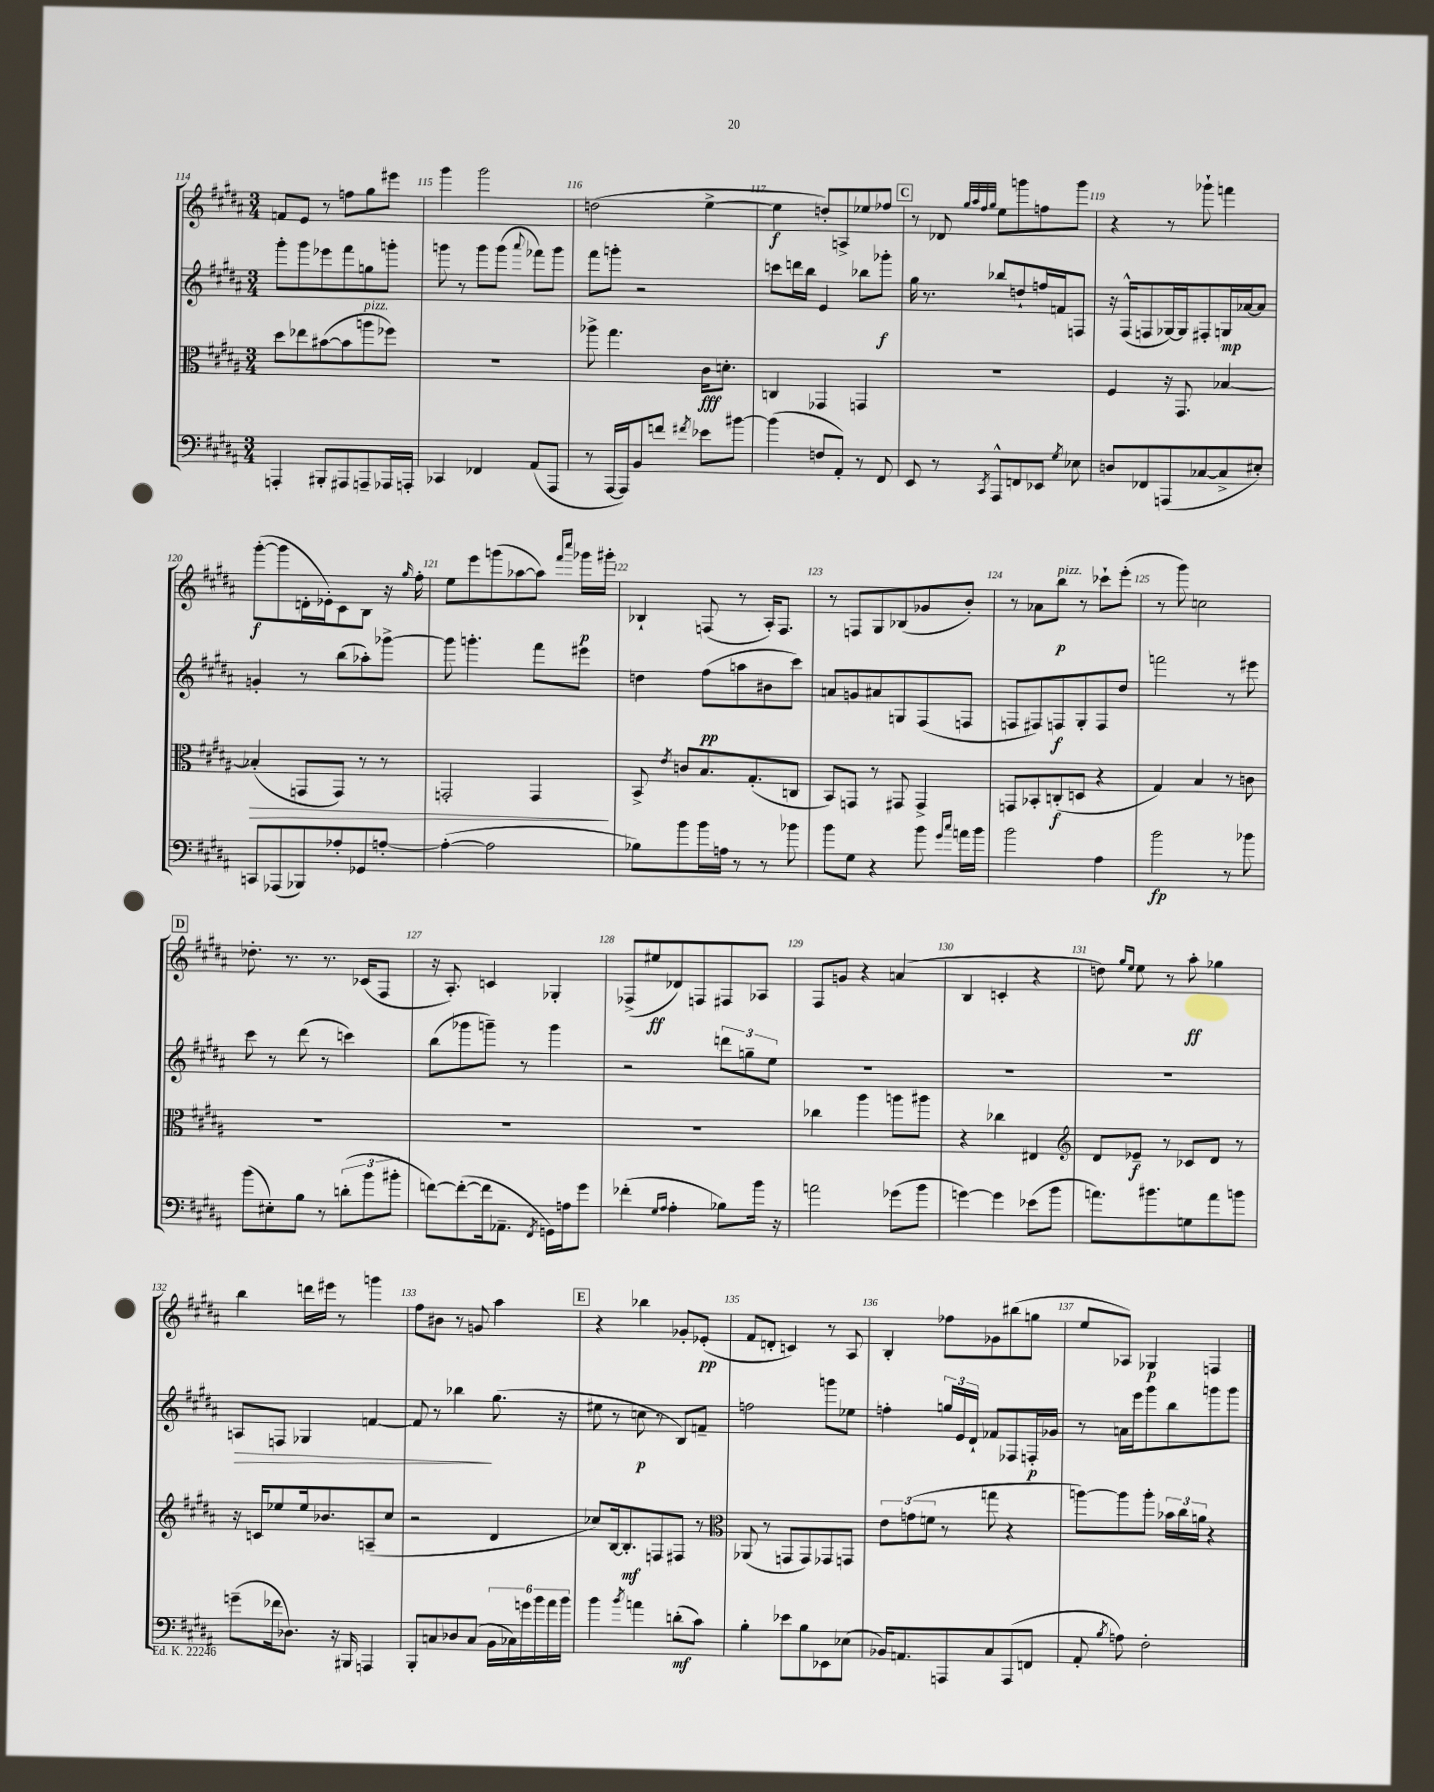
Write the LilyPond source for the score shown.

<<
\new StaffGroup <<
\new Staff = "s0" {
    \clef treble \key b \major \numericTimeSignature \time 3/4
    \autoBeamOff f'8[ e'8] r8 f''8[ gis''8 eis'''8] |
    gis'''4 gis'''2 |
    d''2( e''4~-> |
    e''4\f d''8[-.) a8-> ees''8 fes''8] |
    \mark \markup { \box "C" } r8 des'8 \grace { gis''32[ ais''32 fis''32 gis''32] } e''8[ g'''8 f''8 g'''8] |
    r4 r8 ges'''8-! f'''4 |
    gis'''8[~-.\f( gis'''8 d'16-. ees'16-.) cis'8 b8] r16 \grace { gis''16 } fis''16-. |
    e''8[ e'''8 g'''8( aes''8~ aes''8]) \grace { fis'''16[ cis''''16] } ges'''16[\p gis'''16]-. |
    bes4-! f8( r8 ais16[-.) f8.] |
    r8 f8[ gis8 bes8( ges'8 b'8]-.) |
    r8 aes'8[ b''8]\p^\markup { \italic "pizz." } r8 ces'''8[-! e'''8]-.( |
    r8 gis'''8) c''2 |
    \mark \markup { \box "D" } des''8.-. r8. r8. ces'16[( fis8] |
    r16 ais8.-.) c'4 ges4-. |
    fes8[->( eis''8\ff des'8) f8 fis8 aes8] |
    fis8[ g'8] r4 a'4( |
    b4 c'4-. r4 |
    d''8) \grace { gis''16[ e''16] } e''8 r8 ais''8-.\ff ges''4 |
    b''4 d'''16[ eis'''16] r8 g'''4 |
    fis''8[ bis'8] r8 g'8 ais''4 |
    \mark \markup { \box "E" } r4 bes''4 ges'8[-. ees'8]-.\pp( |
    fis'8[ d'8]-. c'4) r8 ais8 |
    b4-. fes''8[ ges'8 bis''8( g''8] |
    e''8[ aes8]) ges4\p f4 \bar "|." |
}
\new Staff = "s1" {
    \clef treble \key b \major \numericTimeSignature \time 3/4
    \autoBeamOff gis'''8[-. gis'''8 ees'''8 fis'''8 g''8 g'''8]-. |
    g'''8 r8 g'''8[ g'''8]( \appoggiatura { ais'''8 } fes'''8[) g'''8] |
    fis'''8[ g'''8]-. r2 |
    c'''8[ d'''16 b''16] e'4 bes''8[ ges'''8]-.\f |
    \mark \markup { \box "C" } gis''16 r8. bes''8[ d''8-! f''16 f'16 f8] |
    r16 fis16[-^( f8 ges16~) ges16 fis8-. g16\mp aes'16~ aes'8] |
    g'4-. r8 b''8[( aes''8-.) ges'''8]~-> |
    ges'''8 g'''4.-. fis'''8[ eis'''8] |
    d''4 fis''8[\pp( a''8 bis'8 cis'''8]) |
    a'8[ g'8 ais'8 g8 fis8( f8] |
    f8[ fis8) f8\f gis8-. f8 dis''8] |
    f'''2 r8 eis'''8 |
    \mark \markup { \box "D" } cis'''8 r8 dis'''8( r8 c'''4) |
    b''8[( ges'''8 g'''8]--) r8 g'''4 |
    r2 \tuplet 3/2 { d'''8[ g''8-- e''8] } |
    R2. |
    R2. |
    R2. |
    a8[\> f8] ges4 f'4~ |
    f'8 r8 bes''4\! gis''8.( r16 |
    \mark \markup { \box "E" } eis''8 r8 c''8\p r8 b8[) f'8]-- |
    f''2 g'''8[ ees''8] |
    f''4-. \tuplet 3/2 { g''16[ e'16 dis'16]-! } fes'8[ fes8 f16-.\p ges'16] |
    r8 a'16[ e'''16 gis'''8 b''8 g'''8 g'''8] \bar "|." |
}
\new Staff = "s2" {
    \clef alto \key b \major \numericTimeSignature \time 3/4
    \autoBeamOff dis''8[ ees''8 bis'8~( bis'8 a''8^\markup { \italic "pizz." } fes''8]) |
    R2. |
    aes''8-> gis''4. cis'16[\fff d'8.]-. |
    c4 ges,4 g,4 |
    \mark \markup { \box "C" } R2. |
    fis4 r16 gis,8. bes4~ |
    bes4-.\>( g,8[ g,8]) r8 r8 |
    g,2-. g,4\! |
    b,8-> \acciaccatura { e'8 } c'8[ b8. gis8.-.( c8] |
    b,8[) g,8] r8 gis,8 gis,4-> |
    g,8[ bes,8-. c8-.\f( d8] r4 |
    gis4) b4 r8 c'8 |
    \mark \markup { \box "D" } R2. |
    R2. |
    R2. |
    ces''4 ais''4 a''8[ ais''8] |
    r4 ces''4 eis4 |
    \clef treble dis'8[ ees'8]--\f r8 ces'8[ dis'8] r8 |
    r16 c'16[ ees''8 ees''16 bes'8. a8--( cis''8] |
    r2 dis'4 |
    \mark \markup { \box "E" } ces''8[) b16~ b8.-.\mf f8 fis8] r8 |
    \clef alto aes,8( r8 g,8[ g,8) ges,8 g,8] |
    \tuplet 3/2 { e'8[ g'8( f'8] } r8 g''8 r4 |
    a''8[~) a''8 a''8]-. \tuplet 3/2 { bes'16[ cis''16 a'16] } r4 \bar "|." |
}
\new Staff = "s3" {
    \clef bass \key b \major \numericTimeSignature \time 3/4
    \autoBeamOff a,,4-. bis,,8[-. ais,,8 a,,8-- aes,,16 a,,16]-. |
    ces,4 fes,4 ais,8[( ais,,8] |
    r8 ais,,16[~ ais,,16) b,8 f'8] \acciaccatura { fis'8 } ees'8[ bis'8]~ |
    bis'4( f8[ ais,8]-.) r8 fis,8 |
    \mark \markup { \box "C" } e,8 r8 \acciaccatura { cis,8 } ais,,8[-^ f,8 ees,8] \acciaccatura { gis8 } ees8 |
    d8[ fes,8 a,,8( ces8~ ces8-> eis8]-.) |
    c,8[ aes,,8( bes,,8) aes8-. ges,8 a8]~-. |
    a4~-.( a2 |
    bes8[) b'8 b'16 a16] r8 r8 bes'8 |
    b'8[ gis8] r4 b'8 \grace { gis'16[ cis''16] } a'16[ b'16] |
    b'2 ais4 |
    b'2\fp r8 bes'8 |
    \mark \markup { \box "D" } b'8[( eis8-.) b8] r8 \tuplet 3/2 { d'8[-.( b'8 bis'8]-. } |
    f'8[~) f'8~-.( f'16 aes,8.]-- \acciaccatura { fis,8 } g,16[) a16 gis'8] |
    fes'4-.( \grace { gis16[ ais16] } ais4-. bes8[) b'16] r16 |
    a'2 ges'8[( b'8] |
    g'4~) g'4 ees'8[( b'8] |
    a'8.[) bis'8. g8 a'8 b'8] |
    g'8[--( fes'16 des8.]) r16 bis,,16 a,,4 |
    b,,8[-. c8 des8 c8]( \tuplet 6/4 { b,16[ ces16) g'16 b'16 ais'16 b'16] } |
    \mark \markup { \box "E" } b'4 \acciaccatura { b'8 } a'4 d'8[-.\mf( cis'8]) |
    b4-. ees'8[ b8 ees,8 ees8]( |
    bes,16[) a,8. a,,8 cis8 a,,8( f,8] |
    ais,8-. \acciaccatura { b8 } a8) fis2-. \bar "|." |
}
>>
>>
\layout { \context { \Score currentBarNumber = #114 \override BarNumber.break-visibility = ##(#f #t #t) barNumberVisibility = #all-bar-numbers-visible } }
